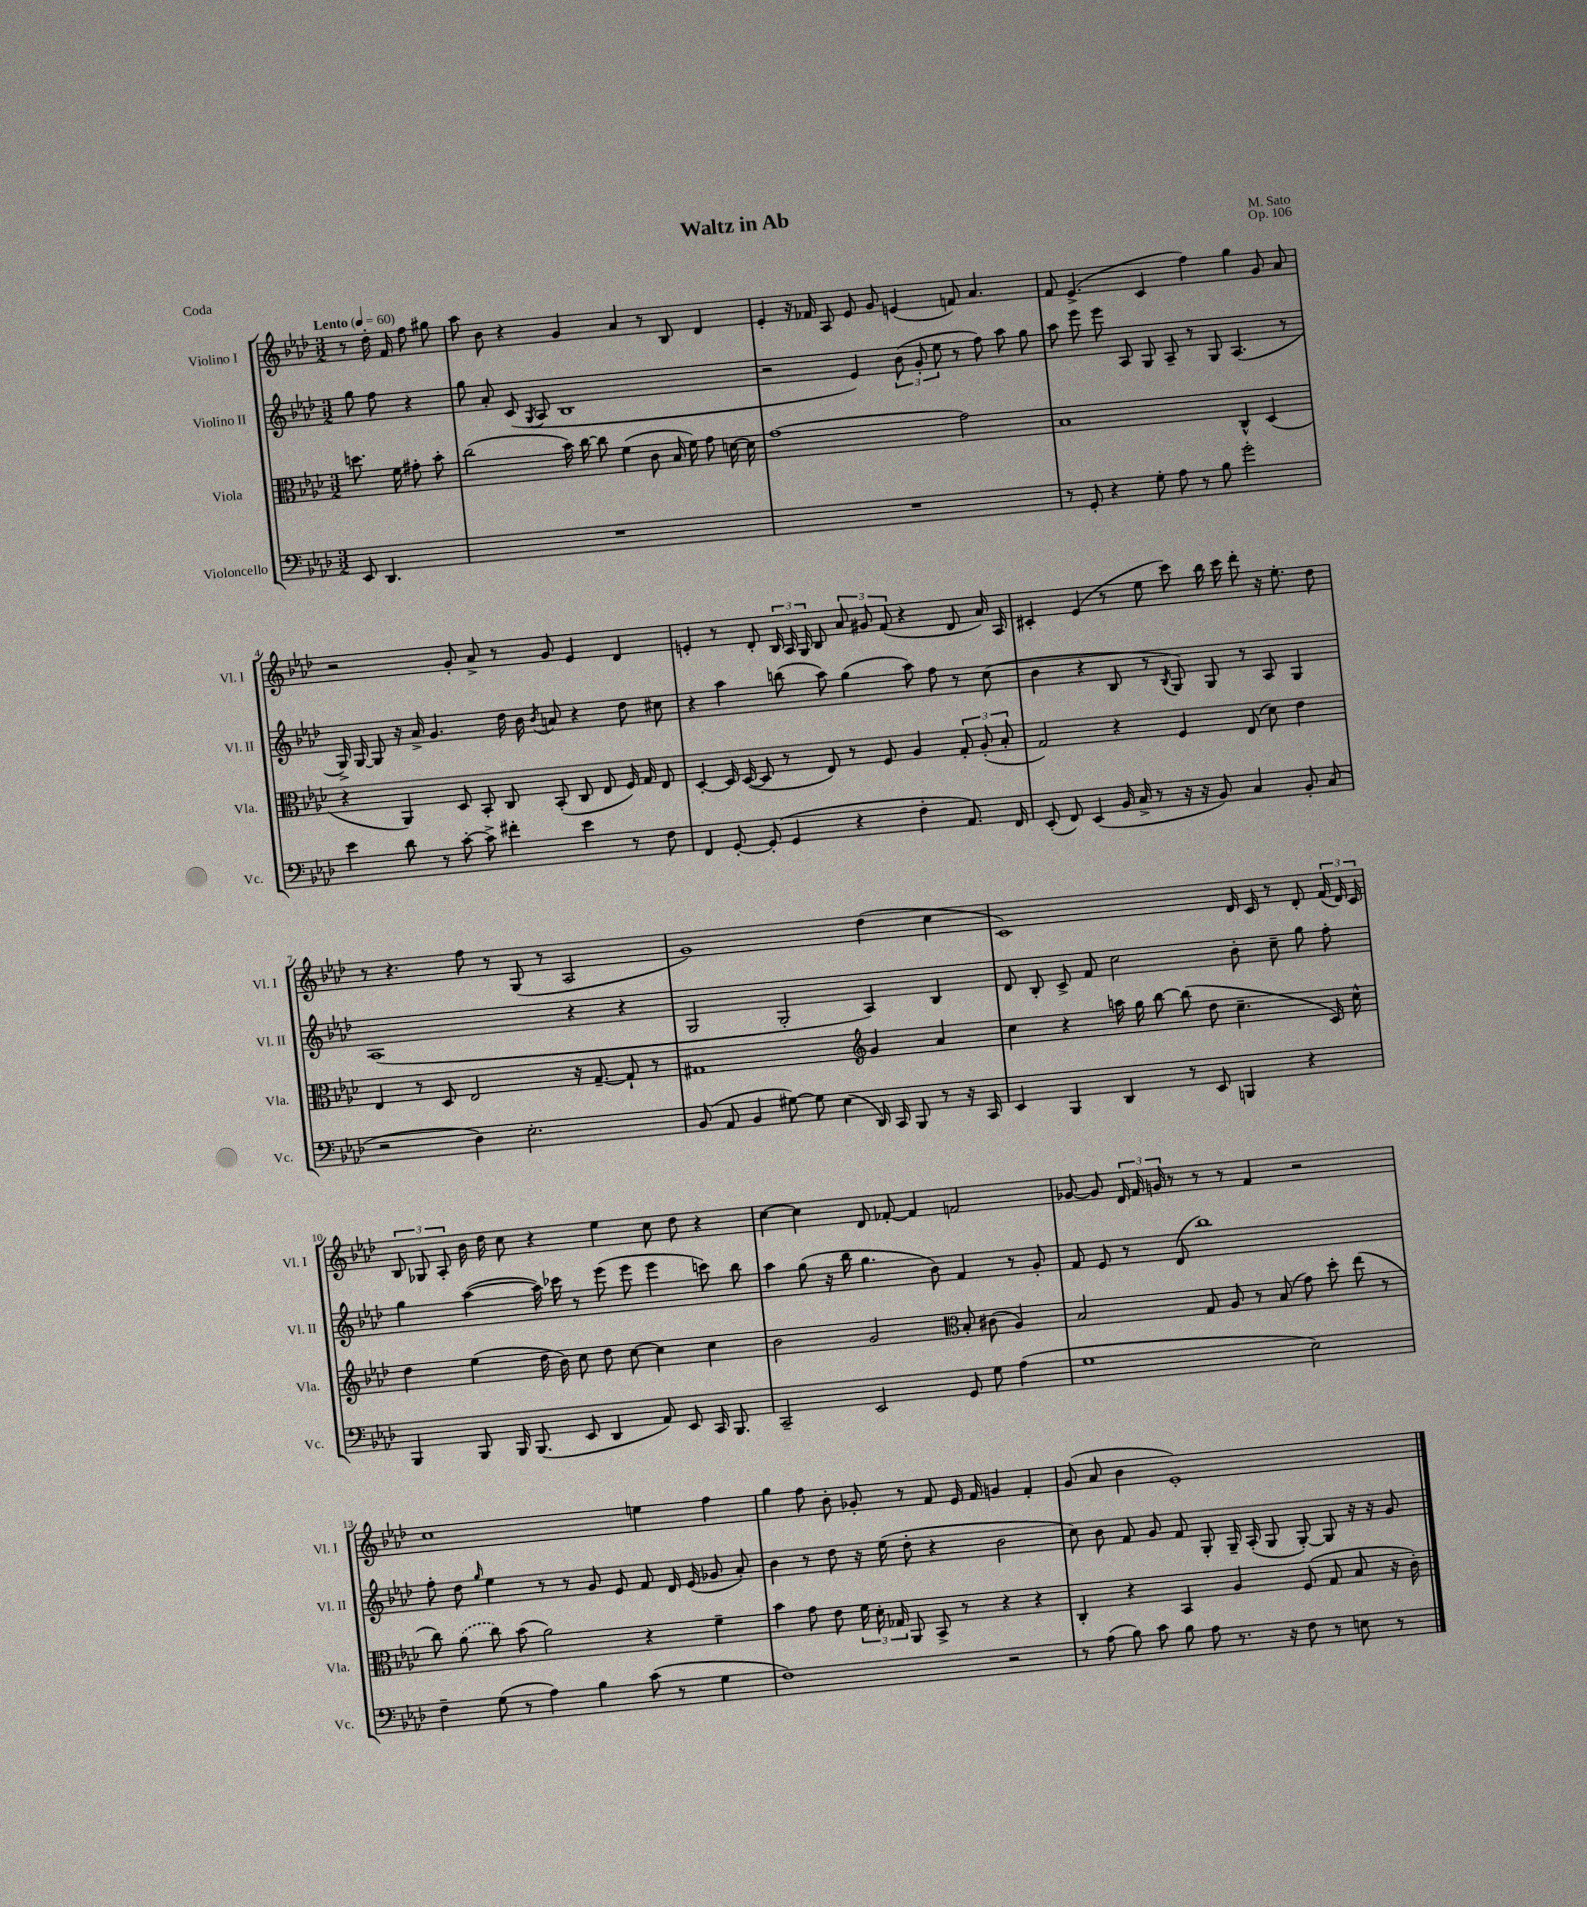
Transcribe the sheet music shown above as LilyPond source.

\header { title = "Waltz in Ab" composer = "M. Sato" opus = "Op. 106" piece = "Coda" }
<<
\new StaffGroup <<
\new Staff = "s0" \with { instrumentName = "Violino I" shortInstrumentName = "Vl. I" } {
    \clef treble \key aes \major \numericTimeSignature \time 3/2 \partial 2 \tempo "Lento" 4 = 60
    \autoBeamOff r8 des''16-. f'16 f''8 gis''8 |
    aes''8 bes'8 r4 g'4 aes'4 r8 bes8 des'4 |
    ees'4-. r16 fes'16 aes8 ees'8 g'8 e'4( f'8) aes'4. |
    f'8 ees'4.->( c'4 f''4) g''4 g'8 aes'8 |
    r2 g'8-. aes'8-> r8 g'8 ees'4 des'4 |
    e'4-. r8 des'8-. \tuplet 3/2 { bes16 aes16 g16 } bes8 \tuplet 3/2 { aes'8 gis'8 f'8( } r4 des'8 aes'16) aes16 |
    cis'4-. ees'4( r8 ees''8 c'''8) bes''16 c'''16 des'''8-. r16 ees''8.-. des''8 |
    r8 r4. f''8 r8 g8( r8 aes2 |
    g'1) des''4( c''4 |
    c'1) des'16 c'16 r8 des'8-. \tuplet 3/2 { f'16( des'16) c'16 } |
    \tuplet 3/2 { bes8 ges8 aes8-. } bes'16 des''16 c''8 r4 ees''4 c''8 des''8 r4 |
    c''4~ c''4 des'8 fes'8~-. fes'4 f'2 |
    ges'8~ ges'8 \tuplet 3/2 { des'16 f'16 g'16 } r8 r8 r8 f'4 r2 |
    c''1 e''4 f''4 |
    g''4 f''8 bes'8-. ges'8-. r8 f'8 ees'16 f'16 g'4 f'4-. |
    g'8( aes'8 bes'4 ees'1-.) \bar "|." |
}
\new Staff = "s1" \with { instrumentName = "Violino II" shortInstrumentName = "Vl. II" } {
    \clef treble \key aes \major \numericTimeSignature \time 3/2 \partial 2
    \autoBeamOff g''8 f''8 r4 |
    g''8 aes'8-. c'8( \acciaccatura { g8 } aes8 bes1 |
    r2 ees'4) \tuplet 3/2 { bes'8( g'8-. ees''8 } r8 f''8) aes''8 g''8 |
    aes''8 ees'''8 ees'''8 aes8 g8 aes8-- r8 g8 aes4.( r8 |
    g16->) g16~ g8 r16 aes'16-> g'4. des''16 bes'16 \acciaccatura { bes'8 } a'8 r4 des''8 cis''8 |
    r4 aes''4 b''8( aes''8) g''4( aes''8) f''8 r8 c''8( |
    bes'4 r4 bes8 r8 \acciaccatura { bes8 } g8) g8 r8 aes8 g4 |
    aes1( r4 r4 |
    g2 g2-. aes4) bes4 |
    des'8 bes8-. c'8-> f'8 c''2 bes'8-. c''8-- g''8 f''8-. |
    g''4 aes''4~( aes''16) ces'''16 r8 ees'''8( ees'''8 ees'''4 c'''8) bes''8 |
    aes''4 g''8( r16 bes''16 g''4. bes'8) f'4 r8 g'8-. |
    f'8 ees'8 r8 des'8( bes''1) |
    f''8-. des''8 \grace { g''16 } ees''4 r8 r8 g'8 ees'8 f'8 des'16 ees'16( ges'8 aes'8-.) |
    bes'4 r8 des''8 r16 ees''16( des''8-. r4 bes'2 |
    c''8) bes'8 f'8 g'8 f'8 g8-. g16-- aes16-.( g8 g8~-.) g8 r16 r16 g'8 \bar "|." |
}
\new Staff = "s2" \with { instrumentName = "Viola" shortInstrumentName = "Vla." } {
    \clef alto \key aes \major \numericTimeSignature \time 3/2 \partial 2
    \autoBeamOff d''8. f'16 gis'8-. bes'8-. |
    c''2( bes'16) c''16~ c''8 f'4( c'8 bes16 f'16) g'8 d'16~ d'16 |
    g'1~ g'2 |
    bes1 c4-^ des4( |
    r4 aes,4) des8 bes,8-. c8 bes,8-.( c8 ees8 f16) g16 ees8 |
    des4~-. des16 des16~( des8 r8 ees8) r8 f8 aes4 \tuplet 3/2 { g8-. aes8-.( bes8-. } |
    g2) r4 f4 ees8( des'8) ees'4 |
    ees4 r8 des8 ees2 r16 g8.~-- g8-! r8 |
    gis1 \clef treble g'4 aes'4 |
    c''4 r4 a''16 g''16 bes''8~ bes''8( des''8 c''4.-- c'16) c''16-^ |
    des''4 ees''4( des''16 bes'16) c''8 des''8 c''8~ c''4 c''4 |
    bes'2 g'2 \clef alto bes8-. cis'8( aes4) |
    bes2 g8 aes8 r8 bes8( g'8) des''8-. ees''8( r8 |
    c''8) \once \slurDashed aes'8( c''8) bes'8( aes'2) r4 f'4-- |
    bes'4 g'8 ees'8 \tuplet 3/2 { f'16 des'16-. ges16 } aes,8 bes,8-> r8 r4 r4 |
    c4-. r4 bes,4 aes4 f8( g8 bes8 r16 c'16-.) \bar "|." |
}
\new Staff = "s3" \with { instrumentName = "Violoncello" shortInstrumentName = "Vc." } {
    \clef bass \key aes \major \numericTimeSignature \time 3/2 \partial 2
    \autoBeamOff ees,8 des,4. |
    R1. |
    R1. |
    r8 g,8-. r4 g8-. aes8 r8 bes8 g'2-. |
    ees'4 des'8 r8 c'8~-. c'8-> fis'4-. ees'4 r8 f8 |
    f,4 g,8~-. g,8-.( g,4 r4 f4-. aes,8.) f,16 |
    ees,8-.( f,8) ees,4( bes,16 c16-> r8 r16 r16 bes,8) c4 bes,8-. c8( |
    r2 des4) ees2.-. |
    bes,8( aes,8 bes,4 gis8~) gis8 ees4( des,16) c,16 bes,,8 r8 r16 c,16 |
    ees,4 bes,,4 des,4 r8 ees,8 b,,4 r4 |
    bes,,4 bes,,8 bes,,16 bes,,8.( ees,8 des,4 aes,8) ees,8 c,16 bes,,8. |
    c,2-- ees,2 g,8 g8 aes4( |
    g1 ees2) |
    f4-- g8( r8 aes4) bes4 c'8( r8 g4 |
    f1) r2 |
    r8 aes8( bes8) c'8 bes8 aes8 r8. r16 f8 r8 e8 r8 \bar "|." |
}
>>
>>
